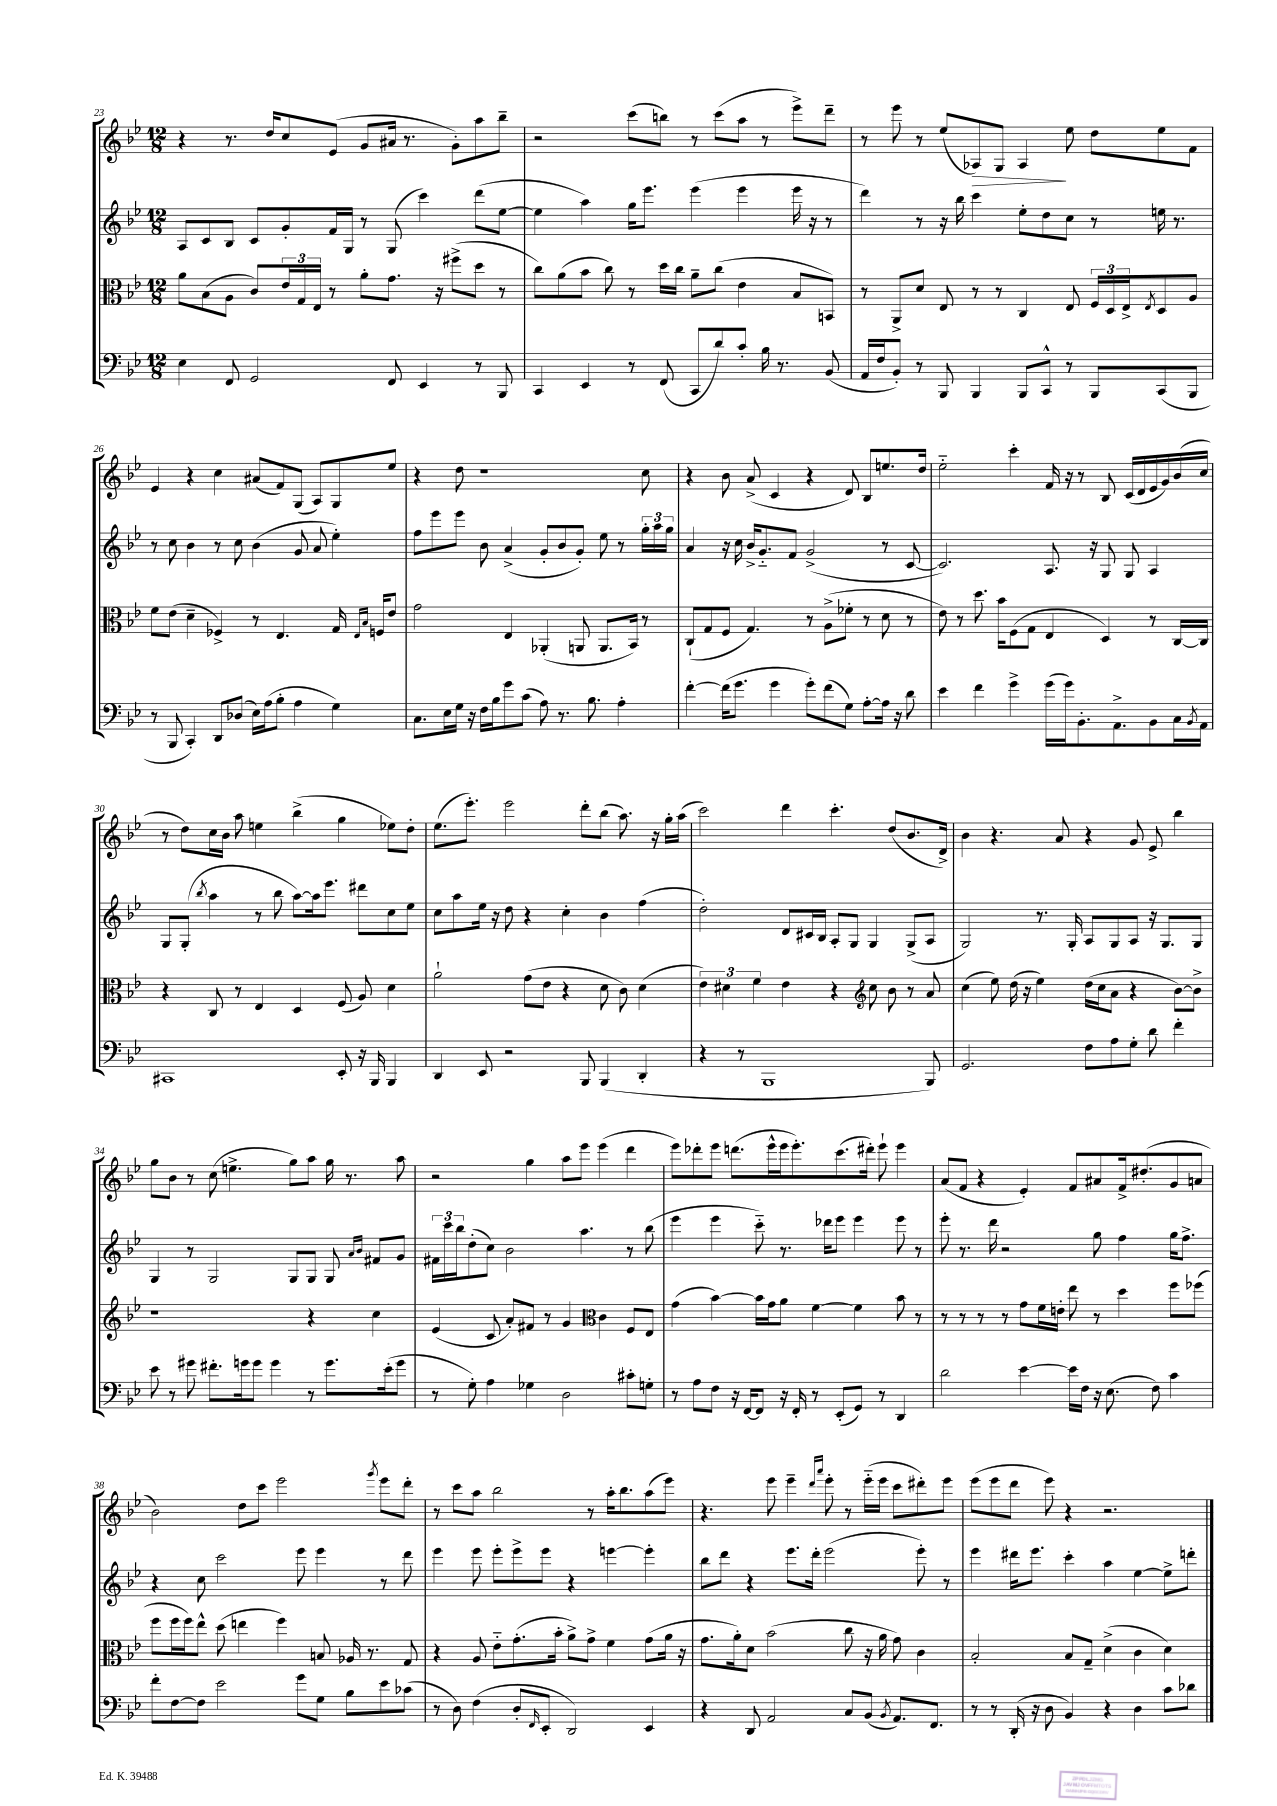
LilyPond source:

<<
\new StaffGroup <<
\new Staff = "s0" {
    \clef treble \key bes \major \numericTimeSignature \time 12/8
    r4 r8. d''16 c''8 ees'8( g'8 ais'16 r8. g'8-.) a''8 bes''8-- |
    r2 c'''8( b''8) r8 c'''8( a''8 r8 ees'''8->) d'''8-- |
    r8 ees'''8 r8 ees''8( aes8\>) g8 aes4\! ees''8 d''8 ees''8 f'8 |
    ees'4 r4 c''4 ais'8( f'8) g8( a8) g8 ees''8 |
    r4 d''8 r1 c''8 |
    r4 bes'8 a'8->( c'4 r4 d'8) bes8 e''8. d''16 |
    ees''2-_ c'''4-. f'16 r16 r8 bes8 c'16( d'16 ees'16 g'16) bes'16( c''16 |
    r8 d''8) c''16 bes'16 a''8 e''4 bes''4->( g''4 ees''8) d''8-. |
    ees''8.( ees'''8.-.) ees'''2 d'''8-. bes''8( a''8.) r16 g''16-. a''16( |
    c'''2) d'''4 c'''4.-. d''8( bes'8. d'16->) |
    bes'4 r4. a'8 r4 g'8 ees'8-> bes''4 |
    g''8 bes'8 r8 c''8( e''4.-> g''8) a''8 g''16 r8. a''8 |
    r2 g''4 a''8 ees'''8 ees'''4( d'''4 |
    ees'''8) des'''8-. ees'''8 d'''8.( ees'''16-^ ees'''16 ees'''8.-.) c'''8.( dis'''16-.) ees'''8-! ees'''4 |
    a'8( f'8 r4 ees'4-.) f'8 ais'8 f'16-> dis''8.-.( g'8 a'8 |
    bes'2) d''8 c'''8 ees'''2 \acciaccatura { g'''8 } ees'''8 d'''8-. |
    r8 c'''8 a''8 bes''2 r8 a''16-. bes''8. a''8( ees'''8) |
    r4. ees'''8 ees'''4-- \grace { d'''16 a'''16 } ees'''8-. r8 ees'''16-_( ees'''16 c'''8 dis'''8-.) ees'''8 |
    ees'''8( ees'''8 d'''8 ees'''8) r4 r2. \bar "|." |
}
\new Staff = "s1" {
    \clef treble \key bes \major \numericTimeSignature \time 12/8
    a8 c'8 bes8 c'8 g'8-. f'16 g16 r8 g8( c'''4) d'''8( ees''8~ |
    ees''4 a''4) g''16 ees'''8. ees'''4( ees'''4 ees'''16 r16 r8 |
    d'''4) r8 r16 bes''16 c'''4 ees''8-. d''8 c''8 r8 e''16 r8. |
    r8 c''8 bes'4 r8 c''8 bes'4( g'8 a'8 ees''4-.) |
    f''8 ees'''8 ees'''8 bes'8 a'4->( g'8-. bes'8 g'8-.) ees''8 r8 \tuplet 3/2 { g''16-. a''16 g''16 } |
    a'4 r16 c''16 bes'16-> g'8.-_ f'8 g'2->( r8 c'8~ |
    c'2.) a8. r16 g8 g8 a4 |
    g8 g8-.( \acciaccatura { bes''8 } a''4 r8 bes''8 a''8~) a''16 ees'''8. dis'''8 c''8 ees''8 |
    c''8 a''8 ees''16 r16 d''8 r4 c''4-. bes'4 f''4( |
    d''2-.) d'8 cis'16 bes16 a8-. g8 g4 g8->( a8 |
    g2) r8. g16-. a8 g8 a8 r16 g8. g8 |
    g4 r8 g2 g8 g8 g8 \grace { a'16 bes'16 } fis'8 g'8 |
    \tuplet 3/2 { fis'16 c'''16 bes''16 } d''8-.( c''8) bes'2 a''4. r8 bes''8( |
    ees'''4 ees'''4 c'''8-_) r8. des'''16 ees'''8 ees'''4 ees'''8 r8 |
    ees'''8-. r8. d'''16 r2 g''8 f''4 g''16 f''8.-> |
    r4 c''8 c'''2 ees'''8 ees'''4 r8 d'''8 |
    ees'''4 ees'''8 ees'''8-. ees'''8-> ees'''8 r4 e'''4~ e'''4-. |
    bes''8 d'''8 r4 ees'''8. d'''16-. ees'''2( ees'''8-.) r8 |
    ees'''4 dis'''16 ees'''8. c'''4-. a''4 ees''4~ ees''8-> d'''8-. \bar "|." |
}
\new Staff = "s2" {
    \clef alto \key bes \major \numericTimeSignature \time 12/8
    a'8 bes8( a8 c'8) \tuplet 3/2 { ees'16 g16 ees16 } r8 a'8-. g'8. r16 fis''8->( d''8 r8 |
    c''8) a'8( bes'8 c''8) r8 d''16 c''16 a'8-- c''8( ees'4 bes8 b,8) |
    r8 a,8-> d'8 ees8 r8 r8 c4 ees8 \tuplet 3/2 { f16 d16 ees16-> } \acciaccatura { ees8 } d8 a8 |
    f'8 ees'8( d'4-- fes4->) r8 ees4. g16 \grace { ees16 bes16 } f16 ees'8 |
    g'2 ees4 aes,4-.( a,8 a,8. bes,16) r8 |
    c8-!( g8 f8 g4.) r8 a8->( fes'8-. r8 d'8 r8 |
    ees'8) r8 d''8. bes'16 f8( g8 ees4 d4) r8 c16~ c16 |
    r4 c8 r8 ees4 d4 f8( a8) d'4 |
    a'2-! g'8( ees'8 r4 d'8 c'8) d'4( |
    \tuplet 3/2 { ees'4) dis'4 f'4 } ees'4 r4 \clef treble c''8 bes'8 r8 a'8 |
    c''4( ees''8) d''16( r16 ees''4) d''16( c''16 a'8 r4 bes'8~) bes'8-> |
    r1 r4 c''4 |
    ees'4( c'8 a'8-.) fis'8 r8 g'4 \clef alto c'4 f8 ees8 |
    g'4( bes'4~) bes'16 g'16 a'8 f'4~ f'4 bes'8 r8 |
    r8 r8 r8 r8 g'8 f'16 e'16-. ees''8 r8 d''4 f''8 fes''8( |
    f''8 f''16 f''16) ees''8-^ d''8( e''4 f''4) b8 aes16 r8. g8 |
    r4 a8 ees'8-_ g'8.-.( bes'16-. a'8->) g'8-> f'4 g'8( a'16 r16 |
    g'8. a'16-.) d'8 bes'2( c''8 r16 a'16 g'8) c'4 |
    bes2-. bes8 g8-- d'4->( c'4 d'4) \bar "|." |
}
\new Staff = "s3" {
    \clef bass \key bes \major \numericTimeSignature \time 12/8
    ees4 f,8 g,2 f,8 ees,4 r8 bes,,8 |
    c,4 ees,4 r8 f,8( c,8 d'8) c'8-. bes16 r8. bes,8( |
    a,16 f16 bes,8-.) r8 bes,,8 bes,,4 bes,,8 c,8-^ r8 bes,,8 c,8( bes,,8 |
    r8 bes,,8 c,4-.) d,8 des8( ees16) a16( bes8-. a4 g4) |
    c8. ees16 g16 r16 f16 bes16 g'8 c'8( a8) r8. bes8. a4-. |
    f'4~-. f'16( g'8. g'4 g'8-.) f'8( g8) a8~-. a16 r16 d'8 |
    ees'4 f'4 g'4-> g'16( g'16) bes,8.-. a,8.-> bes,8 c16 \acciaccatura { bes,8 } a,16 |
    cis,1 ees,8-. r16 bes,,16 bes,,4 |
    d,4 ees,8 r2 bes,,8 bes,,4( d,4-. |
    r4 r8 bes,,1 bes,,8) |
    g,2. f8 a8 g8-. d'8 f'4-. |
    ees'8 r8 gis'8 fis'8.-. g'16 g'8 g'4 r8 g'8. ees'16-.( g'8 |
    r8 g8-.) a4 ges4 d2 cis'8-. g8-. |
    r8 a8 f8 r16 f,16~ f,8 r16 f,16-. r8 ees,8-.( g,8) r8 d,4 |
    d'2 ees'4~ ees'16 f16 r16 ees8.( f8) c'4 |
    f'8-. f8~ f8 ees'2 g'8 g8 bes8 ees'8 ces'8( |
    r8 d8) f4( d8-. \grace { f,16 } ees,8-. d,2) ees,4 |
    r4 d,8 a,2 c8 bes,8( \acciaccatura { bes,8 } a,8.) f,8. |
    r8 r8 d,16-.( r16 d8 bes,4) r4 d4 c'8 des'8 \bar "|." |
}
>>
>>
\layout { \context { \Score currentBarNumber = #23 } }
